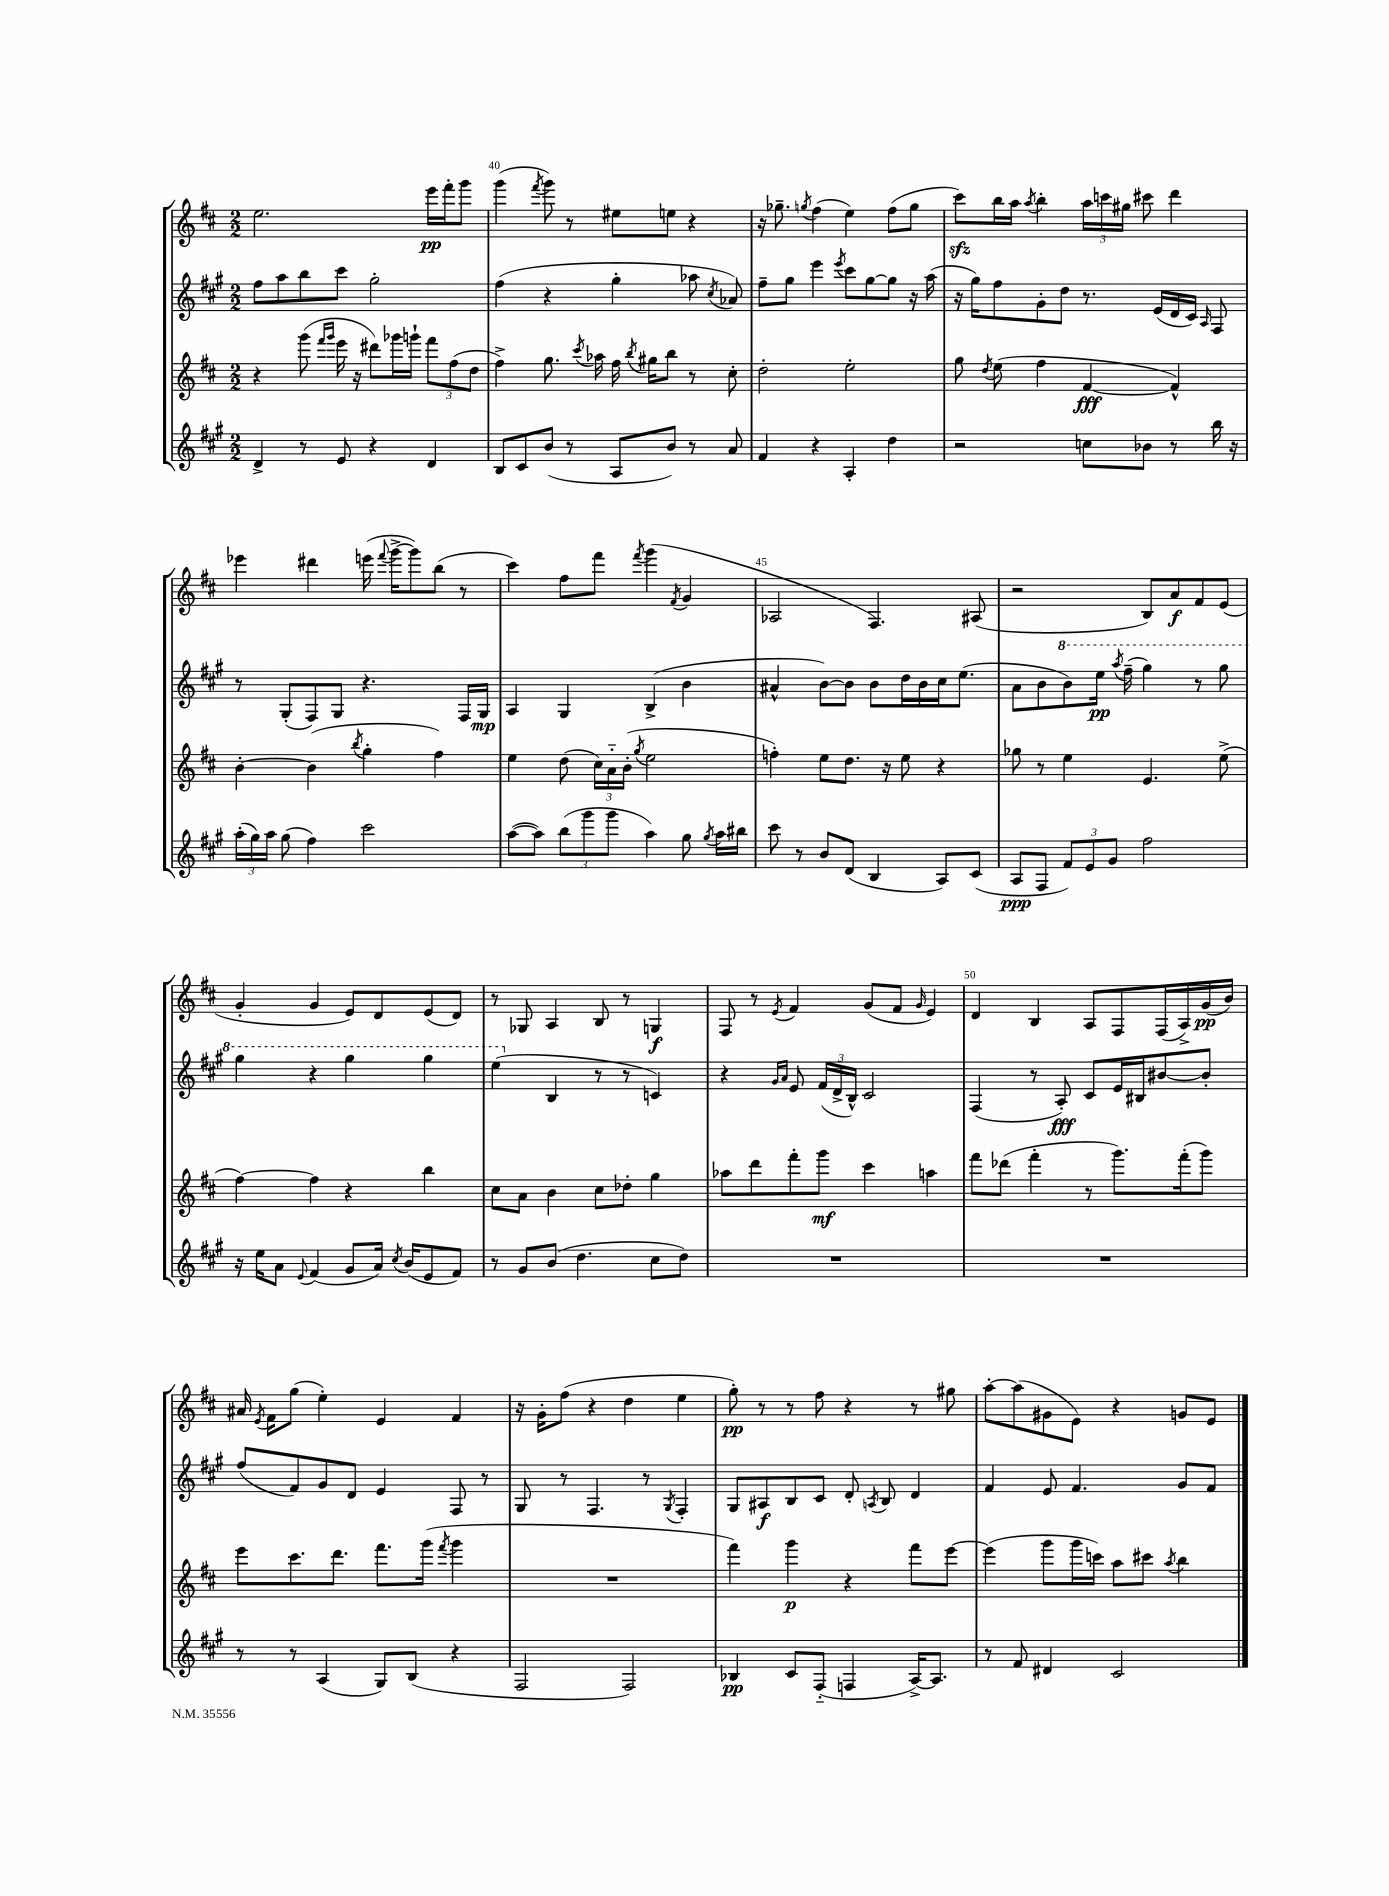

**kern	**dynam	**kern	**dynam	**kern	**dynam	**kern	**dynam
*part4	*part4	*part3	*part3	*part2	*part2	*part1	*part1
*staff4	*staff4	*staff3	*staff3	*staff2	*staff2	*staff1	*staff1
*clefG2	*	*clefG2	*	*clefG2	*	*clefG2	*
*k[f#c#g#]	*	*k[f#c#]	*	*k[f#c#g#]	*	*k[f#c#]	*
*M2/2	*	*M2/2	*	*M2/2	*	*M2/2	*
=39	=39	=39	=39	=39	=39	=39	=39
4d^/	.	4r	.	8ff#\L	.	2.ee\	.
.	.	.	.	8aa\	.	.	.
8r	.	(8ggg\	.	8bb\	.	.	.
.	.	16qqfff#/LL	.	.	.	.	.
.	.	16qqggg/JJ	.	.	.	.	.
8e/	.	16eee\	.	8ccc#\J	.	.	.
.	.	16r	.	.	.	.	.
4r	.	8ddd#X\L)	.	2gg#'\	.	.	.
.	.	16ggg-X\L	.	.	.	.	.
.	.	16gggn`\JJ	.	.	.	.	.
4d/	.	12fff#\L	.	.	.	16eee\LL	pp
.	.	.	.	.	.	16fff#'\J	.
.	.	(12ff#\	.	.	.	.	.
.	.	.	.	.	.	8ggg\J	.
.	.	12dd\J	.	.	.	.	.
=40	=40	=40	=40	=40	=40	=40	=40
8B/L	.	4ff#^\)	.	(4ff#\	.	(4ggg\	.
8c#/	.	.	.	.	.	.	.
.	.	.	.	.	.	8qfff#/	.
(8b/J	.	8.gg\	.	4r	.	8ggg\)	.
8r	.	.	.	.	.	8r	.
.	.	8qccc#/	.	.	.	.	.
.	.	16aa-X\	.	.	.	.	.
8A/L	.	16ff#\	.	4gg#'\	.	8ee#X\L	.
.	.	8qbb/	.	.	.	.	.
.	.	16gg#X\KL	.	.	.	.	.
8b/J)	.	8bb\J	.	.	.	8een\J	.
8r	.	8r	.	8aa-X\	.	4r	.
.	.	.	.	8qcc#/	.	.	.
8a/	.	8cc#'\	.	8a-X/)	.	.	.
=41	=41	=41	=41	=41	=41	=41	=41
4f#/	.	2dd'\	.	8ff#~\L	.	16r	.
.	.	.	.	.	.	8.gg-X~\	.
.	.	.	.	8gg#\J	.	.	.
.	.	.	.	.	.	8qggn/	.
4r	.	.	.	4eee\	.	(4ff#\	.
.	.	.	.	8qeee/	.	.	.
4A'/	.	2ee'\	.	8ccc#\L	.	4ee\)	.
.	.	.	.	[8gg#\	.	.	.
4dd\	.	.	.	8gg#\J]	.	(8ff#\L	.
.	.	.	.	16r	.	8gg\J	.
.	.	.	.	(16aa\	.	.	.
=42	=42	=42	=42	=42	=42	=42	=42
2r	.	8gg\	.	16r	.	8ccc#zz\L)	.
.	.	.	.	16gg#\KL)	.	.	.
.	.	8qdd/	.	.	.	.	.
.	.	(8ee\	.	8ff#\	.	16bb\L	.
.	.	.	.	.	.	16aa\JJ	.
.	.	.	.	.	.	8qaa/	.
.	.	4ff#\	.	8g#'\	.	4bb'\	.
.	.	.	.	8dd\J	.	.	.
8ccn\L	.	[4f#/	fff	8.r	.	24aa\LL	.
.	.	.	.	.	.	24cccn\	.
.	.	.	.	.	.	24gg#X\JJ	.
8b-X\J	.	.	.	.	.	8ccc#X\	.
.	.	.	.	(16e/LL	.	.	.
8r	.	4f#^^/])	.	16d/	.	4ddd\	.
.	.	.	.	16c#/JJ)	.	.	.
.	.	.	.	16qqA/	.	.	.
16bb\	.	.	.	8F#/	.	.	.
16r	.	.	.	.	.	.	.
!!LO:LB:g=z
=43	=43	=43	=43	=43	=43	=43	=43
(24aa'\LL	.	[4b'\	.	8r	.	4eee-X\	.
24gg#\)	.	.	.	.	.	.	.
24aa\JJ	.	.	.	.	.	.	.
(8gg#\	.	.	.	(8G#'/L	.	.	.
4ff#\)	.	(4b\]	.	8F#/)	.	4ddd#X\	.
.	.	.	.	8G#/J	.	.	.
.	.	8qbb/	.	.	.	.	.
2ccc#\	.	4gg'\	.	4.r	.	(16eeen\	.
.	.	.	.	.	.	8qqfff#/	.
.	.	.	.	.	.	[16ggg^\KL	.
.	.	.	.	.	.	8ggg\])	.
.	.	4ff#\)	.	.	.	(8bb\J	.
.	.	.	.	16F#/LL	.	8r	.
.	.	.	.	16G#/JJ	mp	.	.
=44	=44	=44	=44	=44	=44	=44	=44
([8aa\L	.	4ee\	.	4A/	.	4ccc#\)	.
8aa\J])	.	.	.	.	.	.	.
(12bb\L	.	(8dd\	.	4G#/	.	8ff#\L	.
12ggg#\	.	.	.	.	.	.	.
.	.	24cc#\LL)	.	.	.	8fff#\J	.
12ggg#\J	.	24a\	.	.	.	.	.
.	.	(24b'\JJ	.	.	.	.	.
.	.	8qgg/	.	.	.	8qfff#/	.
4aa\)	.	2ee\	.	(4B^/	.	(4ggg\	.
.	.	.	.	.	.	8qf#/	.
8gg#\	.	.	.	4b\	.	4g/	.
8qgg#/	.	.	.	.	.	.	.
16aa\LL	.	.	.	.	.	.	.
16bb#X\JJ	.	.	.	.	.	.	.
=45	=45	=45	=45	=45	=45	=45	=45
8ccc#\	.	4ffn'\)	.	4a#X^^/	.	2A-X/	.
8r	.	.	.	.	.	.	.
8b/L	.	8ee\L	.	[8b\L)	.	.	.
(8d/J	.	8.dd\J	.	8b\J]	.	.	.
4B/	.	.	.	8b\L	.	4.F#/)	.
.	.	16r	.	.	.	.	.
.	.	8ee\	.	16dd\L	.	.	.
.	.	.	.	16b\	.	.	.
8A/L)	.	4r	.	16cc#\J	.	.	.
.	.	.	.	(8.ee\J	.	.	.
(8c#/J	.	.	.	.	.	(8A#X/	.
=46	=46	=46	=46	=46	=46	=46	=46
8A/L	ppp	8gg-X\	.	8a\L	.	2r	.
8F#/J	.	8r	.	8b\	.	.	.
*	*	*	*	*8va	*	*	*
12f#/L)	.	4ee\	.	8bb\)	.	.	.
12e/	.	.	.	.	.	.	.
.	.	.	.	16eee\Jk	pp	.	.
12g#/J	.	.	.	.	.	.	.
.	.	.	.	8qaaa/	.	.	.
.	.	.	.	(16fff#~\	.	.	.
2ff#\	.	4.e/	.	4ggg#\)	.	8B/L)	.
.	.	.	.	.	.	8a/	f
.	.	.	.	8r	.	8f#/	.
.	.	(8ee^\	.	8ggg#\	.	(8e/J	.
!!LO:LB:g=z
=47	=47	=47	=47	=47	=47	=47	=47
16r	.	[4ff#\)	.	4ggg#\	.	4g'/	.
16ee\KL	.	.	.	.	.	.	.
8a\J	.	.	.	.	.	.	.
8qqe/	.	.	.	.	.	.	.
(4f#/	.	4ff#\]	.	4r	.	4g/	.
8g#/L	.	4r	.	4ggg#\	.	8e/L)	.
16a/Jk)	.	.	.	.	.	8d/	.
8qcc#/	.	.	.	.	.	.	.
(16b/KL	.	.	.	.	.	.	.
8e/	.	4bb\	.	4ggg#\	.	(8e/	.
8f#/J)	.	.	.	.	.	8d/J)	.
=48	=48	=48	=48	=48	=48	=48	=48
8r	.	8cc#\L	.	(4eee\	.	8r	.
8g#/L	.	8a\J	.	.	.	8G-X/	.
*	*	*	*	*X8va	*	*	*
(8b/J	.	4b\	.	4B/	.	4A/	.
4.dd\	.	.	.	.	.	.	.
.	.	8cc#\L	.	8r	.	8B/	.
.	.	8dd-X'\J	.	8r	.	8r	.
8cc#\L	.	4gg\	.	4cn/)	.	4Gn/	f
8dd\J)	.	.	.	.	.	.	.
=49	=49	=49	=49	=49	=49	=49	=49
1r	.	8aa-X\L	.	4r	.	8F#/	.
.	.	8ddd\	.	.	.	8r	.
.	.	.	.	16qqg#/LL	.	.	.
.	.	.	.	16qqa/JJ	.	8qe/	.
.	.	8fff#'\	.	8e/	.	4f#/	.
.	.	8ggg\J	mf	(24f#/LL	.	.	.
.	.	.	.	24d^/	.	.	.
.	.	.	.	24B^^/JJ)	.	.	.
.	.	4ccc#\	.	2c#/	.	(8g/L	.
.	.	.	.	.	.	8f#/J	.
.	.	.	.	.	.	16qqg/	.
.	.	4aan\	.	.	.	4e/)	.
=50	=50	=50	=50	=50	=50	=50	=50
1r	.	8fff#\L	.	(4F#/	.	4d/	.
.	.	(8ddd-X\J	.	.	.	.	.
.	.	4fff#'\	.	8r	.	4B/	.
.	.	.	.	8A'/)	fff	.	.
.	.	8r	.	8c#/L	.	8A/L	.
.	.	8.ggg\L)	.	16e/L	.	8F#/	.
.	.	.	.	16B#X/J	.	.	.
.	.	.	.	[8b#X/	.	(16F#/L	.
.	.	(16fff#'\k	.	.	.	16A^/)	.
.	.	8ggg\J)	.	8b#'/J]	.	(16g/	pp
.	.	.	.	.	.	16b/JJ)	.
!!LO:LB:g=z
=51	=51	=51	=51	=51	=51	=51	=51
8r	.	8eee\L	.	(8ff#/L	.	16a#X/	.
.	.	.	.	.	.	8qe/	.
.	.	.	.	.	.	16f#\KL	.
8r	.	8.ccc#\	.	8f#/)	.	(8gg\J	.
(4A/	.	.	.	8g#/	.	4ee'\)	.
.	.	8.ddd\J	.	.	.	.	.
.	.	.	.	8d/J	.	.	.
8G#/L)	.	8.fff#\L	.	4e/	.	4e/	.
(8B/J	.	.	.	.	.	.	.
.	.	(16ggg\Jk	.	.	.	.	.
.	.	8qfff#/	.	.	.	.	.
4r	.	4ggg\	.	8F#/	.	4f#/	.
.	.	.	.	8r	.	.	.
=52	=52	=52	=52	=52	=52	=52	=52
2F#/	.	1r	.	8G#/	.	16r	.
.	.	.	.	.	.	16g'\KL	.
.	.	.	.	8r	.	(8ff#\J	.
.	.	.	.	4.F#/	.	4r	.
2F#/)	.	.	.	.	.	4dd\	.
.	.	.	.	8r	.	.	.
.	.	.	.	8qG#/	.	.	.
.	.	.	.	4F#'/	.	4ee\	.
=53	=53	=53	=53	=53	=53	=53	=53
4B-X/	pp	4fff#\)	.	8G#/L	.	8gg'\)	pp
.	.	.	.	8A#X/	f	8r	.
8c#/L	.	4ggg\	p	8B/	.	8r	.
(8F#/J	.	.	.	8c#/J	.	8ff#\	.
4Fn/	.	4r	.	8d'/	.	4r	.
.	.	.	.	8qAn/	.	.	.
.	.	.	.	8B/	.	.	.
[16A^/KL)	.	8fff#\L	.	4d/	.	8r	.
8.A/J]	.	.	.	.	.	.	.
.	.	[8eee\J	.	.	.	8gg#X\	.
=54	=54	=54	=54	=54	=54	=54	=54
8r	.	(4eee\]	.	4f#/	.	[8aa'\L	.
8f#/	.	.	.	.	.	(8aa\]	.
4d#X/	.	8ggg\L	.	8e/	.	8g#X\	.
.	.	16ggg\L	.	4.f#/	.	8e\J)	.
.	.	16cccn\JJ)	.	.	.	.	.
2c#/	.	8aa\L	.	.	.	4r	.
.	.	8ccc#X\J	.	.	.	.	.
.	.	8qaa/	.	.	.	.	.
.	.	4bb\	.	8g#/L	.	8gn/L	.
.	.	.	.	8f#/J	.	8e/J	.
==	==	==	==	==	==	==	==
*-	*-	*-	*-	*-	*-	*-	*-
